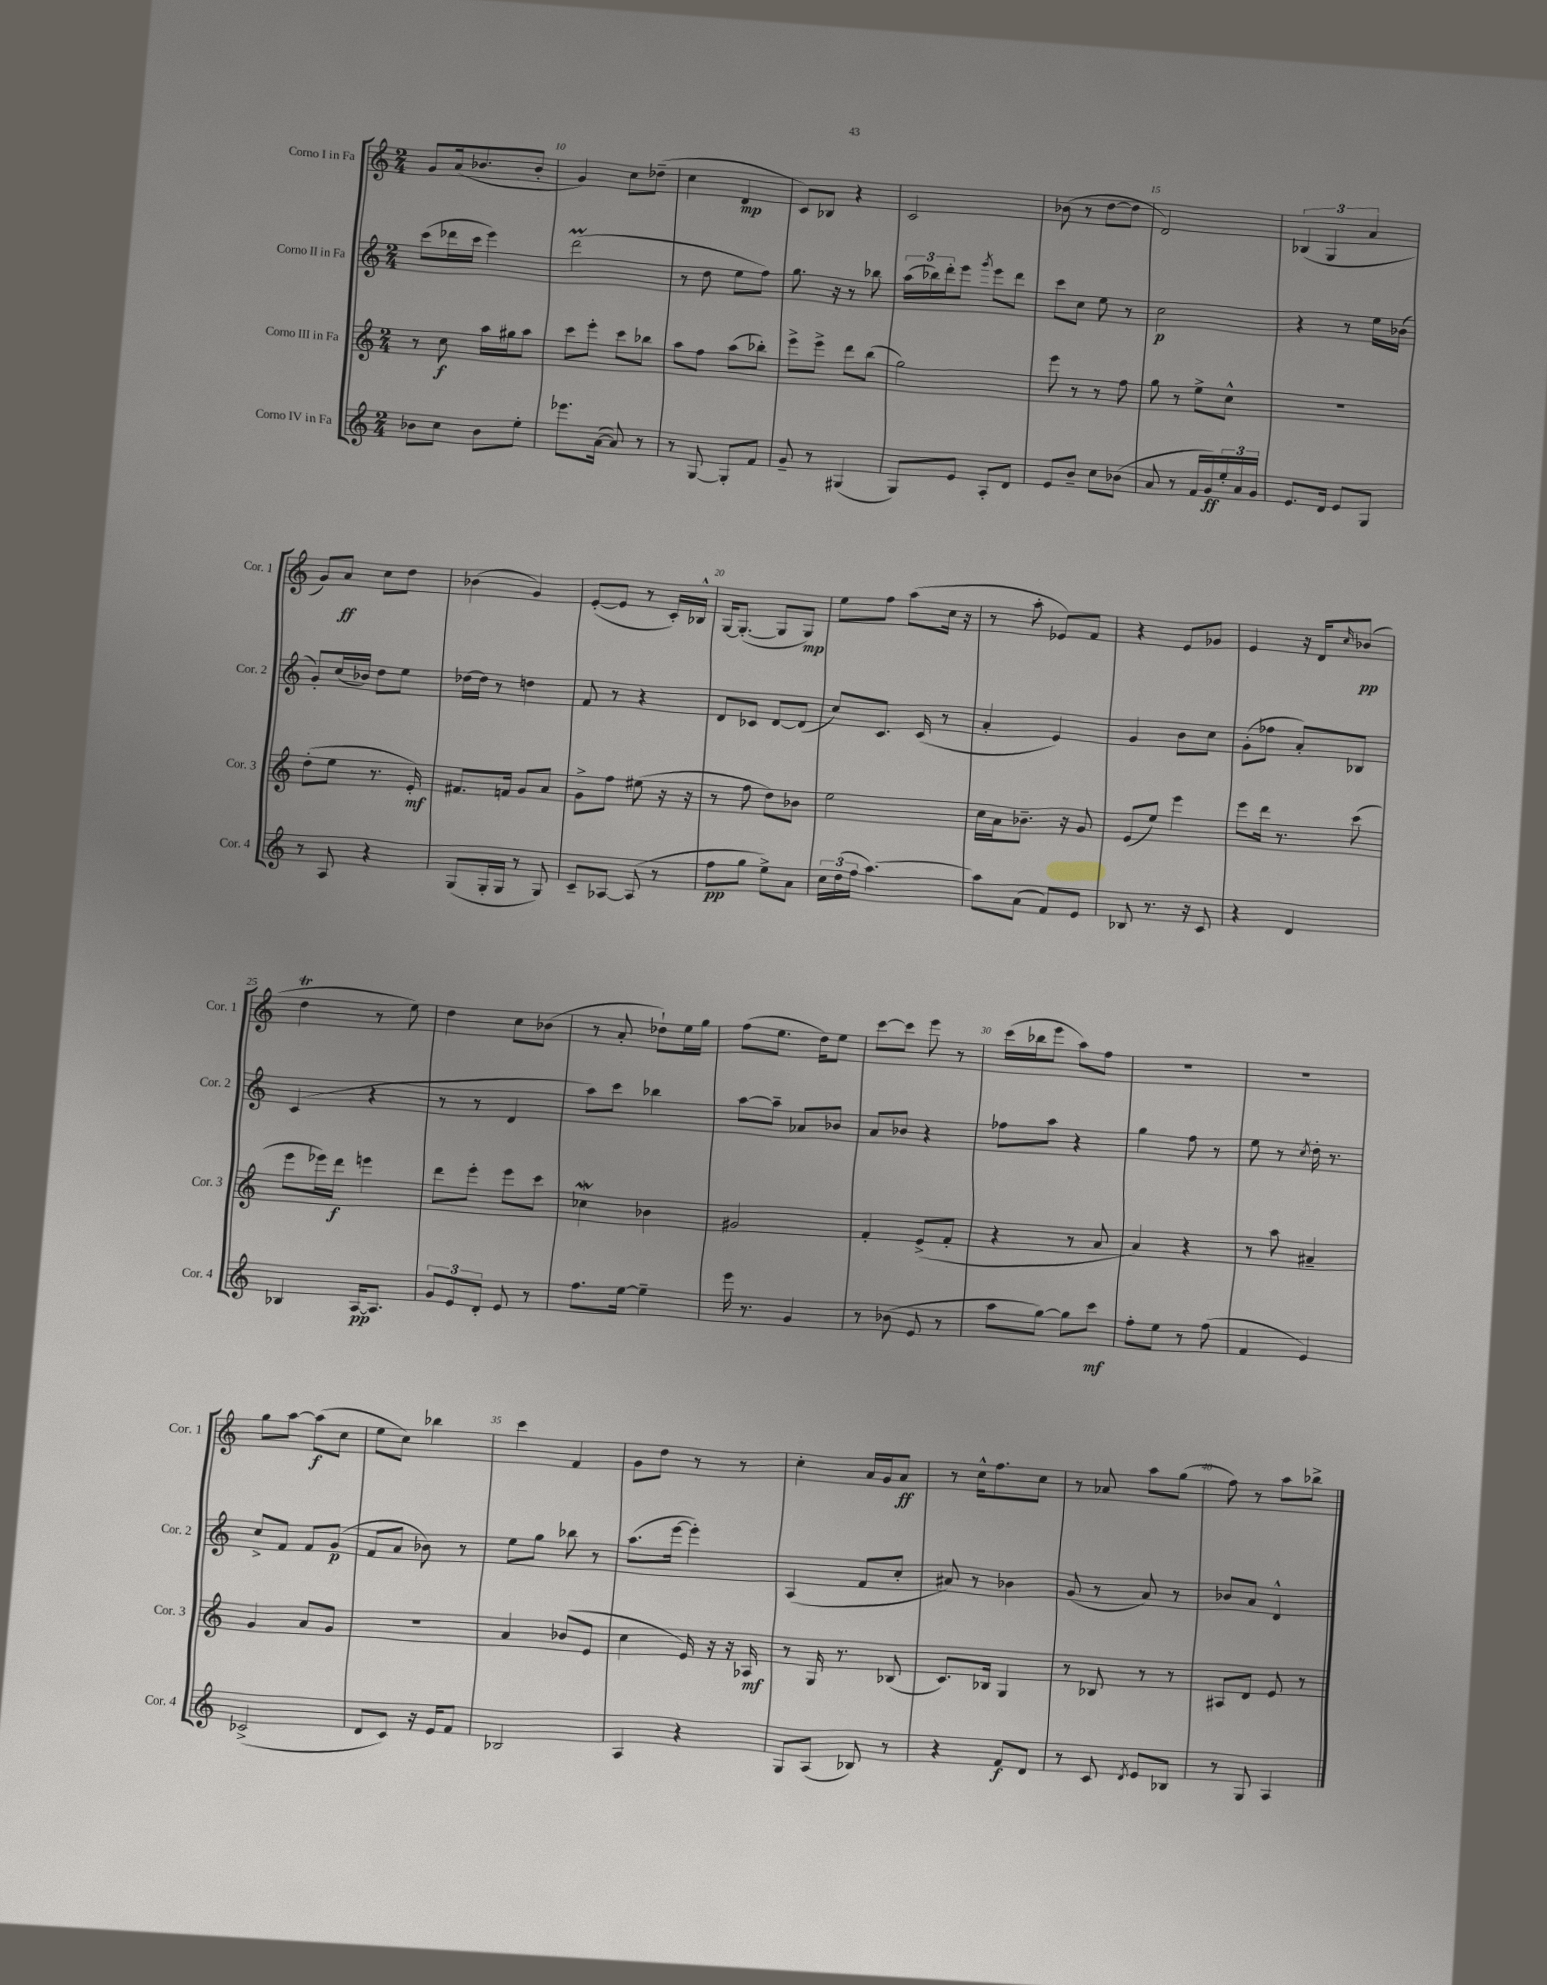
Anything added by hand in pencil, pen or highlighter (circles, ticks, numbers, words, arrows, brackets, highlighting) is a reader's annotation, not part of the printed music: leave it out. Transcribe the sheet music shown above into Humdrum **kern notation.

**kern	**kern	**kern	**kern
*staff4	*staff3	*staff2	*staff1
*clefG2	*clefG2	*clefG2	*clefG2
*k[]	*k[]	*k[]	*k[]
*M2/4	*M2/4	*M2/4	*M2/4
8b-	8r	(8ccc	8g
8cc	8cc	16ddd-	(16a
.	.	16ccc	8.b-
8b-	16aa	4eee)	.
.	16gg#	.	.
8ee'	8aa	.	8b-'
=	=	=	=
8.eee-	8ccc	(2ddd	4g)
.	8eee'	.	.
([16a	.	.	.
8a])	8ccc	.	8cc
8r	8bb-	.	(8dd-~
=	=	=	=
8r	8aa	8r	4cc
[8G	8ff	8dd	.
8G']	(8aa	8ee	4d
8f	8bb-')	8ff)	.
=	=	=	=
8g~	8eee^	8.gg	8c)
8r	8eee^	.	8B-
.	.	16r	.
(4G#	8ddd	8r	4r
.	(8bb	8bb-	.
=	=	=	=
8G)	2gg)	(24aa	2c
.	.	24bb-)	.
.	.	24ddd'	.
8e	.	8eee	.
.	.	8qggg	.
8A'	.	8eee	.
8d	.	8ddd	.
=	=	=	=
8e	8eee	8ccc	(8b-
8b~	8r	8cc	8r
8cc	8r	8ee	[8dd
(8b-	8ff	8r	8dd]
=	=	=	=
8a	8gg	2cc	2d)
8r	8r	.	.
16f	8ee^	.	.
16g)	.	.	.
24ee'	8cc^^	.	.
24a	.	.	.
24g	.	.	.
=	=	=	=
8.e	2r	4r	(6B-
.	.	.	6G
16d	.	.	.
8e	.	8r	.
.	.	.	6a
8G	.	16ee	.
.	.	(16b-	.
=	=	=	=
8r	(8dd'	8g')	8g)
8A	8ee	(16cc	8a
.	.	16b-)	.
4r	8.r	8dd	8cc
.	.	8ee	8dd
.	16e')	.	.
=	=	=	=
(8G	8.f#	[16dd-	(4b-
.	.	16dd-]	.
16G'	.	8r	.
16G	16f	.	.
8r	8g	4dd	4g)
8G)	8a	.	.
=	=	=	=
8c~	8g^	8f	([8e'
[8A-	8ff	8r	8e]
(8A-]	(8ee#	4r	8r
8r	16r	.	16c')
.	16r	.	16B-^^
=	=	=	=
8ff	8r	8d	[16G
.	.	.	(8.G'_
8gg	8ff	8c-	.
8ee^)	8dd)	[8d	8G]
8a	8b-	(8d]	8G)
=	=	=	=
24cc	2ee	8cc)	8ee
(24dd	.	.	.
24ff	.	.	.
[4.aa)	.	8.c	8ff
.	.	.	(8aa
.	.	(16c	.
.	.	8r	16cc
.	.	.	16r
=	=	=	=
8aa]	16cc	4a'	8r
.	16a	.	.
(8a	8.b-~	.	8aa'
8f)	.	4e)	8e-)
.	16r	.	.
8e	8g	.	8f
=	=	=	=
8B-	(8e	4g	4r
8.r	8ee)	.	.
.	4eee	8b	8e
16r	.	.	.
8c	.	8cc	8g-
=	=	=	=
4r	8eee	(8g'	4e
.	16ddd	8ff-	.
.	8.r	.	.
4d	.	8a')	16r
.	.	.	16d
.	.	.	16qqcc
.	(8ccc	8B-	(8b-
=	=	=	=
4B-	8eee	(4c	4dd
.	16eee-)	.	.
.	16ddd	.	.
[16A	4eee	4r	8r
8.A]	.	.	.
.	.	.	8ee)
=	=	=	=
12g	8ddd	8r	4dd
12e	.	.	.
.	8eee'	8r	.
12d'	.	.	.
8e	8eee	4d	8cc
8r	8ccc	.	(8b-
=	=	=	=
8.ff	4cc-	8aa)	8r
.	.	8ccc	8a'
[16ee	.	.	.
4ee~]	4b-	4bb-	8dd-`)
.	.	.	16ee
.	.	.	16gg
=	=	=	=
16eee	2g#	[8aa	(8ff
8.r	.	.	.
.	.	8aa~]	8.ee
4g	.	8a-	.
.	.	.	16dd)
.	.	8b-	8ee
=	=	=	=
8r	4f'	8a	[8ccc
(8b-	.	8b-	8ccc]
8e	(8e^	4r	8eee
8r	8f'	.	8r
=	=	=	=
8aa	4r	8ff-	(16ccc
.	.	.	16bb-
[8gg)	.	8aa	8eee
8gg]	8r	4r	8aa)
8ccc	8a	.	8ff
=	=	=	=
8ff'	4a)	4gg	2r
8ee	.	.	.
8r	4r	8ff	.
(8ff	.	8r	.
=	=	=	=
4f	8r	8ee	2r
.	8aa	8r	.
.	.	8qcc	.
4e)	4a#~	16dd'	.
.	.	8.r	.
=	=	=	=
(2c-^	4g	8cc^	8gg
.	.	8f	[8aa
.	8a	8f	(8aa]
.	8g	(8g	8cc
=	=	=	=
8d	2r	8f	8ee
8c)	.	8a	8cc)
16r	.	8b-)	4bb-
16e	.	.	.
8f	.	8r	.
=	=	=	=
2B-	4a	8ee	4ccc
.	.	8gg	.
.	(8b-	8bb-	4f
.	8e	8r	.
=	=	=	=
4A	4cc	(8.aa	8g
.	.	.	8dd
.	.	[16eee	.
4r	16e)	4eee'])	8r
.	16r	.	.
.	16r	.	8r
.	16A-	.	.
=	=	=	=
8G	8r	(4A	4cc'
(8A	16G	.	.
.	8.r	.	.
8B-)	.	8f	16a
.	.	.	16g
8r	(8B-	8cc'	8a
=	=	=	=
4r	8.c)	8a#)	8r
.	.	8r	16cc^^
.	16B-	.	8.ff
8f	4G	4b-	.
8d	.	.	8cc
=	=	=	=
8r	8r	(8g	8r
8c	8B-	8r	8a-
8qd	.	.	.
8e	8r	8a)	8aa
8B-	8r	8r	(8gg
=	=	=	=
8r	8A#	8b-	8ff)
8G	8d	8a	8r
4A	8e	4d^^	8aa
.	8r	.	8bb-^
==	==	==	==
*-	*-	*-	*-
